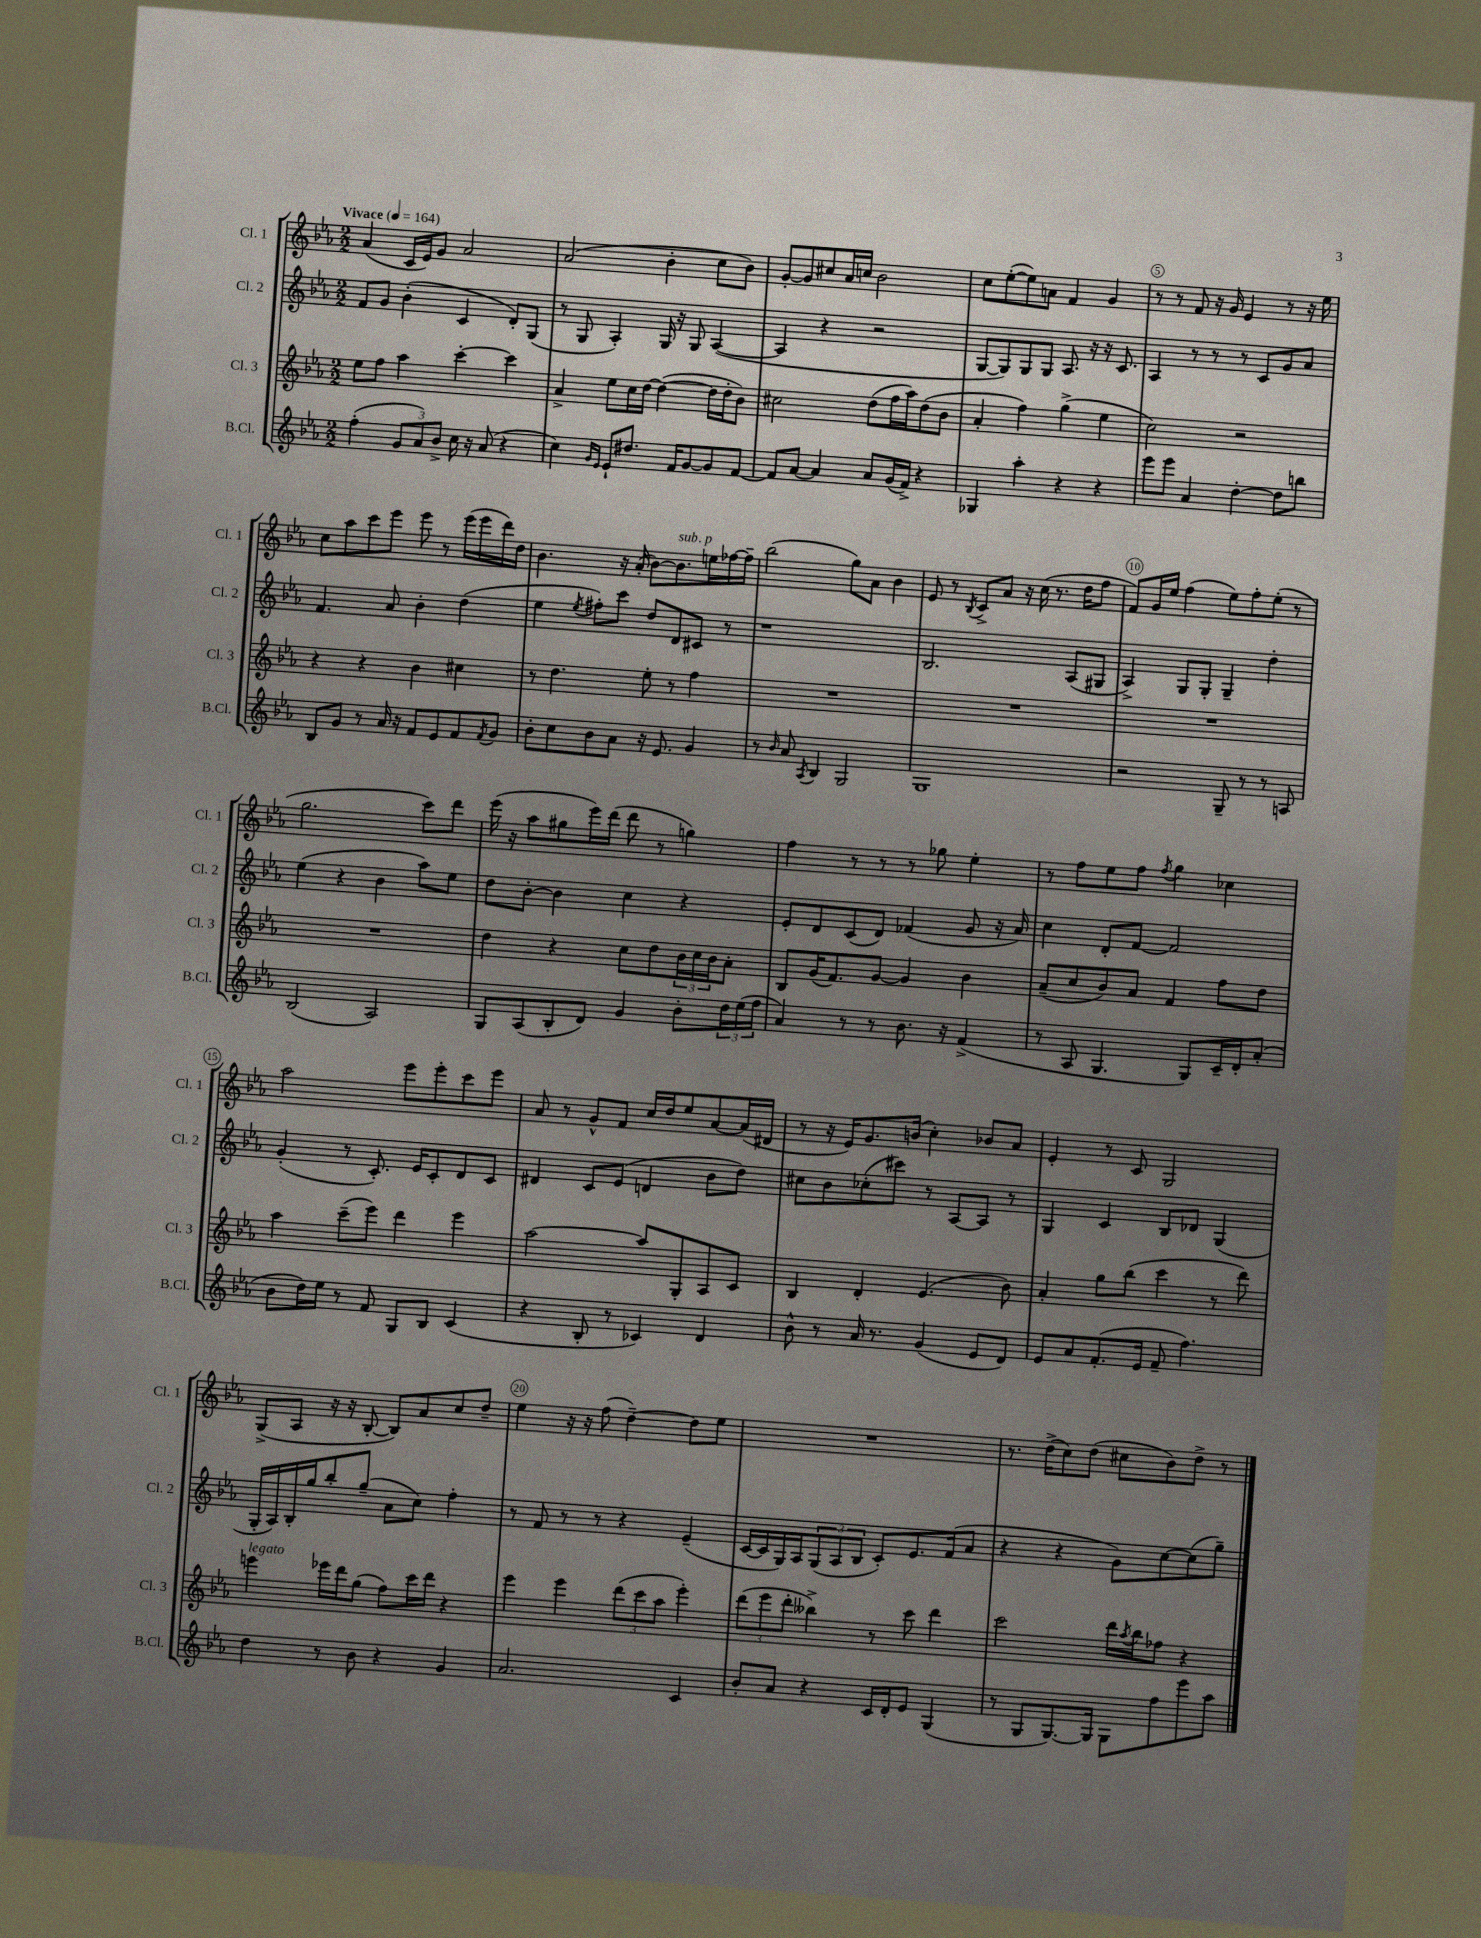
<<
\new StaffGroup <<
\new Staff = "s0" \with { instrumentName = "Cl. 1" shortInstrumentName = "Cl. 1" } {
    \clef treble \key ees \major \numericTimeSignature \time 2/2 \tempo "Vivace" 4 = 164
    aes'4( c'16 ees'16) g'8 aes'2 |
    aes'2( bes'4-. c''8 bes'8) |
    g'8~-. g'8 cis''8 aes'16 c''16 bes'2 |
    c''8 ees''8~-.( ees''8) a'8 f'4 g'4 |
    r8 r8 f'8 r16 g'16 ees'4 r8 r16 ees''16 |
    c''8 aes''8 c'''8 ees'''8 ees'''8 r8 ees'''16( ees'''16 d'''16) d''16 |
    bes'4. r16 aes'16-.( bes'8~) bes'8.^\markup { \italic "sub. p" } e''16 fes''16~ fes''16-- |
    bes''2( g''8) aes'8 bes'4 |
    ees'8 r8 \acciaccatura { bes8 } c'8-> aes'8 r16 c''16( r8. d''16 f''8 |
    f'8) g'16 ees''16 f''4( ees''8) f''8-. ees''8-.( r8 |
    g''2. c'''8) d'''8 |
    ees'''16( r16 aes''8 gis''8 ees'''16) d'''16( d'''8 r8 g''4) |
    f''4 r8 r8 r8 ges''8 ees''4-. |
    r8 f''8 ees''8 f''8 \acciaccatura { f''8 } g''4 ces''4 |
    aes''2 ees'''8 ees'''8-. c'''8 ees'''8 |
    aes'8 r8 g'8-^ f'8 c''16 d''16 ees''8 aes'8~ aes'16( dis'16 |
    r8 r16 ees'16) g'8. b'16( c''4-.) bes'8 aes'8 |
    ees'4-. r8 c'8 g2 |
    g8->( aes8 r16 r16 bes8~-. bes8) aes'8 c''8 d''8-- |
    ees''4 r16 r16 f''8( d''4~--) d''8 ees''8 |
    R1 |
    r8. d''16->( c''8) d''8( cis''8 bes'8) d''8-> r8 \bar "|." |
}
\new Staff = "s1" \with { instrumentName = "Cl. 2" shortInstrumentName = "Cl. 2" } {
    \clef treble \key ees \major \numericTimeSignature \time 2/2
    f'8 g'8 bes'4-.( c'4 d'8-.) g8( |
    r8 g8 aes4-.) g16 r16 g8 aes4~( |
    aes4 r4 r2 |
    g8~ g8) g8 g8 aes8. r16 r16 c'8. |
    aes4 r8 r8 r8 c'8 g'8 aes'8 |
    f'4. aes'8 bes'4-. d''4( |
    ees''4 \acciaccatura { ees''8 } fis''8-.) c'''8 d''8 d'8 cis'8 r8 |
    r1 |
    bes2. aes8( gis8 |
    aes4->) g8 g8-. g4-- d''4-. |
    ees''4( r4 bes'4 aes''8) ees''8 |
    d''8 bes'8~-. bes'4 c''4 r4 |
    ees'8-. d'8 c'8( d'8) fes'4( g'8 r16 aes'16) |
    c''4 d'8-. f'8~ f'2 |
    g'4-.( r8 c'8.-.) ees'16 c'8-. d'8 c'8 |
    dis'4 c'8 ees'8( d'4 bes'8 d''8) |
    cis''8 bes'8 ces''8-.( cis'''8) r8 aes8~ aes8 r8 |
    g4 c'4 bes8 des'8 g4( |
    g16-. aes16) bes16-. g''16 bes''8-. g''8--( aes'8 c''8) f''4-. |
    r8 f'8 r8 r8 r4 ees'4--( |
    c'16~ c'16 g16) aes16 \tuplet 3/2 { g8( aes8 bes8 } c'8-.) ees'8. f'16( aes'8 |
    r4 r4 g'8) c''8~ c''8( g''8--) \bar "|." |
}
\new Staff = "s2" \with { instrumentName = "Cl. 3" shortInstrumentName = "Cl. 3" } {
    \clef treble \key ees \major \numericTimeSignature \time 2/2
    ees''8 f''8 aes''4 c'''4~-. c'''4 |
    aes'4-> ees''8 c''16 d''16~ d''4~( d''16 d''16-. bes'8) |
    cis''2 d''8( f''16 aes''16) d''8( bes'8 |
    aes'4-. f''4) g''4->( ees''4 |
    c''2) r2 |
    r4 r4 bes'4 cis''4 |
    r8 d''4. ees''8-. r8 f''4 |
    R1 |
    R1 |
    R1 |
    R1 |
    d''4 r4 c''8 d''8 \tuplet 3/2 { bes'16 c''16 bes'16 } aes'8-. |
    bes8 g'16( f'8.) g'8~ g'4 bes'4 |
    aes'8--( c''8 bes'8) aes'8 f'4 f''8 d''8 |
    aes''4 c'''8--( ees'''8) d'''4 ees'''4 |
    aes''2~ aes''8 g8-. aes8 c'8 |
    bes4 d'4-. ees'4.( bes'8) |
    aes'4-. g''8 bes''8( c'''4 r8 d'''8) |
    e'''4^\markup { \italic "legato" } ees'''16 d'''16 g''8( f''8) c'''16 d'''16 r4 |
    ees'''4 ees'''4 \tuplet 3/2 { d'''8( c'''8 aes''8 } ees'''4-.) |
    \tuplet 3/2 { d'''8( ees'''8 d'''8-. } beses''4->) r8 c'''8 d'''4 |
    c'''2 d'''16 \acciaccatura { aes''8 } bes''16 fes''8 r4 \bar "|." |
}
\new Staff = "s3" \with { instrumentName = "B.Cl." shortInstrumentName = "B.Cl." } {
    \clef treble \key ees \major \numericTimeSignature \time 2/2
    f''4-.( \tuplet 3/2 { g'8 aes'8) bes'8-> } c''16 r16 aes'8( r4 |
    c''4) \grace { g'16 ees'16 } ees'8-! dis''8. f'16 g'8~ g'8 f'8~ |
    f'8 aes'8~ aes'4 aes'8 g'16( f'16->) r4 |
    ges4 aes''4-. r4 r4 |
    ees'''8 ees'''8 aes'4 d''4~-. d''8 b''8 |
    bes8 g'8 r8 aes'16 r16 f'8 ees'8 f'8 \acciaccatura { f'8 } g'8 |
    bes'8-. c''8 bes'8 aes'8 r16 ees'8. g'4 |
    r8 \grace { bes'16 } aes'8 \acciaccatura { aes8 } bes4 g2 |
    g1 |
    r2 g8-- r8 r8 a8 |
    bes2( aes2) |
    g8 aes8( bes8-. d'8) g'4 bes'8-. \tuplet 3/2 { d''16 ees''16( f''16 } |
    aes'4) r8 r8 bes'8. r16 f'4->( |
    r8 aes8 g4. g8) c'16-- d'16-. aes'8-.( |
    bes'8 d''16) ees''16 r8 f'8 g8 bes8 c'4( |
    r4 bes8-. r8 ces'4) d'4 |
    bes'8-^ r8 aes'16 r8. g'4( ees'8 d'8) |
    ees'8 aes'8 f'8.-.( ees'16 f'8-- f''4.) |
    d''4 r8 bes'8 r4 g'4 |
    aes'2. c'4 |
    bes'8-. aes'8 r4 c'16 d'16-. ees'8 g4( |
    r8 g8 g8.~) g16 g8 f''8 ees'''8 aes''8 \bar "|." |
}
>>
>>
\layout { \context { \Score \override BarNumber.break-visibility = ##(#f #t #t) barNumberVisibility = #(every-nth-bar-number-visible 5) \override BarNumber.stencil = #(make-stencil-circler 0.1 0.3 ly:text-interface::print) } }
